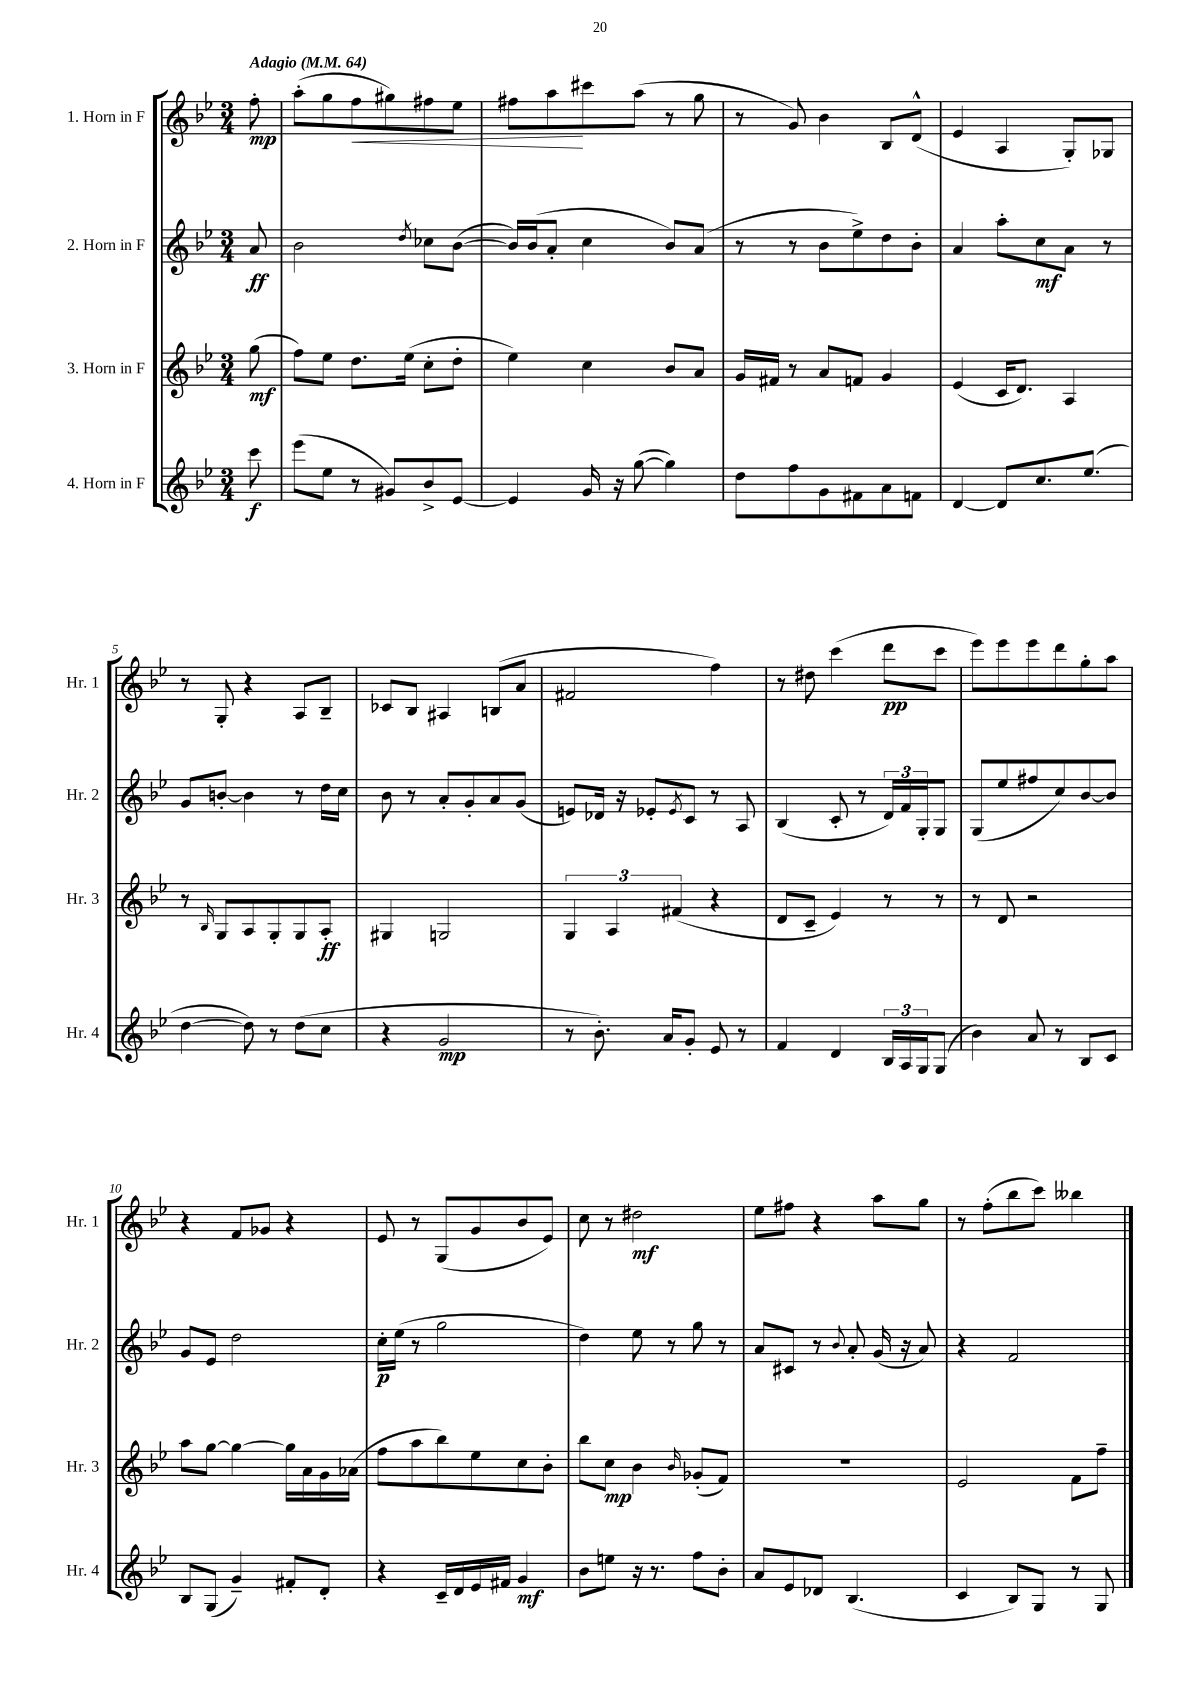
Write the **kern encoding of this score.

**kern	**kern	**kern	**kern
*staff4	*staff3	*staff2	*staff1
*clefG2	*clefG2	*clefG2	*clefG2
*k[b-e-]	*k[b-e-]	*k[b-e-]	*k[b-e-]
*M3/4	*M3/4	*M3/4	*M3/4
*MM64	*MM64	*MM64	*MM64
8ccc\	(8gg\	8a/	8ff'\
=	=	=	=
(8eee-\L	8ff\L)	2b-\	(8aa'\L
8ee-\J	8ee-\J	.	8gg\
8r	8.dd\L	.	8ff\
8g#/L)	.	.	8gg#\)
.	(16ee-\Jk	.	.
.	.	8qdd/	.
8b-^/	8cc'\L	8cc-\L	8ff#\
[8e-/J	8dd'\J	([8b-\J	8ee-\J
=	=	=	=
4e-/]	4ee-\)	16b-/]LL)	8ff#\L
.	.	(16b-/J	.
.	.	8a'/J	8aa\
16g/	4cc\	4cc\	8ccc#\
16r	.	.	.
([8gg\	.	.	(8aa\J
4gg\])	8b-/L	8b-/L)	8r
.	8a/J	(8a/J	8gg\
=	=	=	=
8dd\L	16g/LL	8r	8r
.	16f#/JJ	.	.
8ff\	8r	8r	8g/)
8g\	8a/L	8b-\L	4b-\
8f#\	8f/J	8ee-^\)	.
8a\	4g/	8dd\	8B-/L
8f\J	.	8b-'\J	(8d^^/J
=	=	=	=
[4d/	(4e-/	4a/	4e-/
8d/]L	16c/LK	8aa'\L	4A/
.	8.d/J)	.	.
8.cc/	.	8cc\	.
.	4A/	8a\J	8G'/L)
(8.ee-/J	.	.	.
.	.	8r	8G-/J
=	=	=	=
[4dd\	8r	8g/L	8r
.	16qqB-/	.	.
.	8G/L	[8b'/J	8G'/
8dd\])	8A/	4b\]	4r
8r	8G'/	.	.
(8dd\L	8G/	8r	8A/L
8cc\J	8A'/J	16dd\LL	8B-~/J
.	.	16cc\JJ	.
=	=	=	=
4r	4G#/	8b-\	8c-/L
.	.	8r	8B-/J
2g/	2G/	8a'/L	4A#/
.	.	8g'/	.
.	.	8a/	(8B/L
.	.	(8g/J	8a/J
=	=	=	=
8r	6G/	8e/L)	2f#/
8.b-'\)	.	16d-/Jk	.
.	6A/	.	.
.	.	16r	.
.	.	8e-'/L	.
16a/LK	.	.	.
.	(6f#/	.	.
.	.	8qe-/	.
8g'/J	.	8c/J	.
8e-/	4r	8r	4ff\)
8r	.	8A/	.
=	=	=	=
4f/	8d/L	(4B-/	8r
.	8c~/J	.	8dd#\
4d/	4e-/)	8c'/	(4ccc\
.	.	8r	.
24B-/LL	8r	24d/LL)	8ddd\L
24A/	.	24f/	.
24G/J	.	24G'/J	.
(8G/J	8r	8G/J	8ccc\J
=	=	=	=
4b-\)	8r	(8G/L	8eee-\L)
.	8d/	8ee-/	8eee-\
8a/	2r	8ff#/	8eee-\
8r	.	8cc/)	8ddd\
8B-/L	.	[8b-/	8gg'\
8c/J	.	8b-/]J	8aa\J
=	=	=	=
8B-/L	8aa\L	8g/L	4r
(8G/J	[8gg\J	8e-/J	.
4g~/)	4gg\_	2dd\	8f/L
.	.	.	8g-/J
8f#'/L	16gg\]LL	.	4r
.	16a\	.	.
8d'/J	16g\	.	.
.	(16a-\JJ	.	.
=	=	=	=
4r	8ff\L	16cc'\LL	8e-/
.	.	(16ee-\JJ	.
.	8aa\	8r	8r
16c~/LL	8bb-\)	2gg\	(8G/L
16d/	.	.	.
16e-/	8ee-\	.	8g/
16f#/JJ	.	.	.
4g/	8cc\	.	8b-/
.	8b-'\J	.	8e-/J)
=	=	=	=
8b-\L	8bb-\L	4dd\)	8cc\
8ee\J	8cc\J	.	8r
16r	4b-\	8ee-\	2dd#\
8.r	.	.	.
.	.	8r	.
.	16qqb-/	.	.
8ff\L	(8g-'/L	8gg\	.
8b-'\J	8f/J)	8r	.
=	=	=	=
8a/L	2.r	8a/L	8ee-\L
8e-/	.	8c#/J	8ff#\J
8d-/J	.	8r	4r
.	.	8qqb-/	.
(4.B-/	.	8a'/	.
.	.	(16g/	8aa\L
.	.	16r	.
.	.	8a/)	8gg\J
=	=	=	=
4c/	2e-/	4r	8r
.	.	.	(8ff'\L
8B-/L)	.	2f/	8bb-\
8G/J	.	.	8ccc\J)
8r	8f\L	.	4bb--\
8G/	8ff~\J	.	.
==	==	==	==
*-	*-	*-	*-
